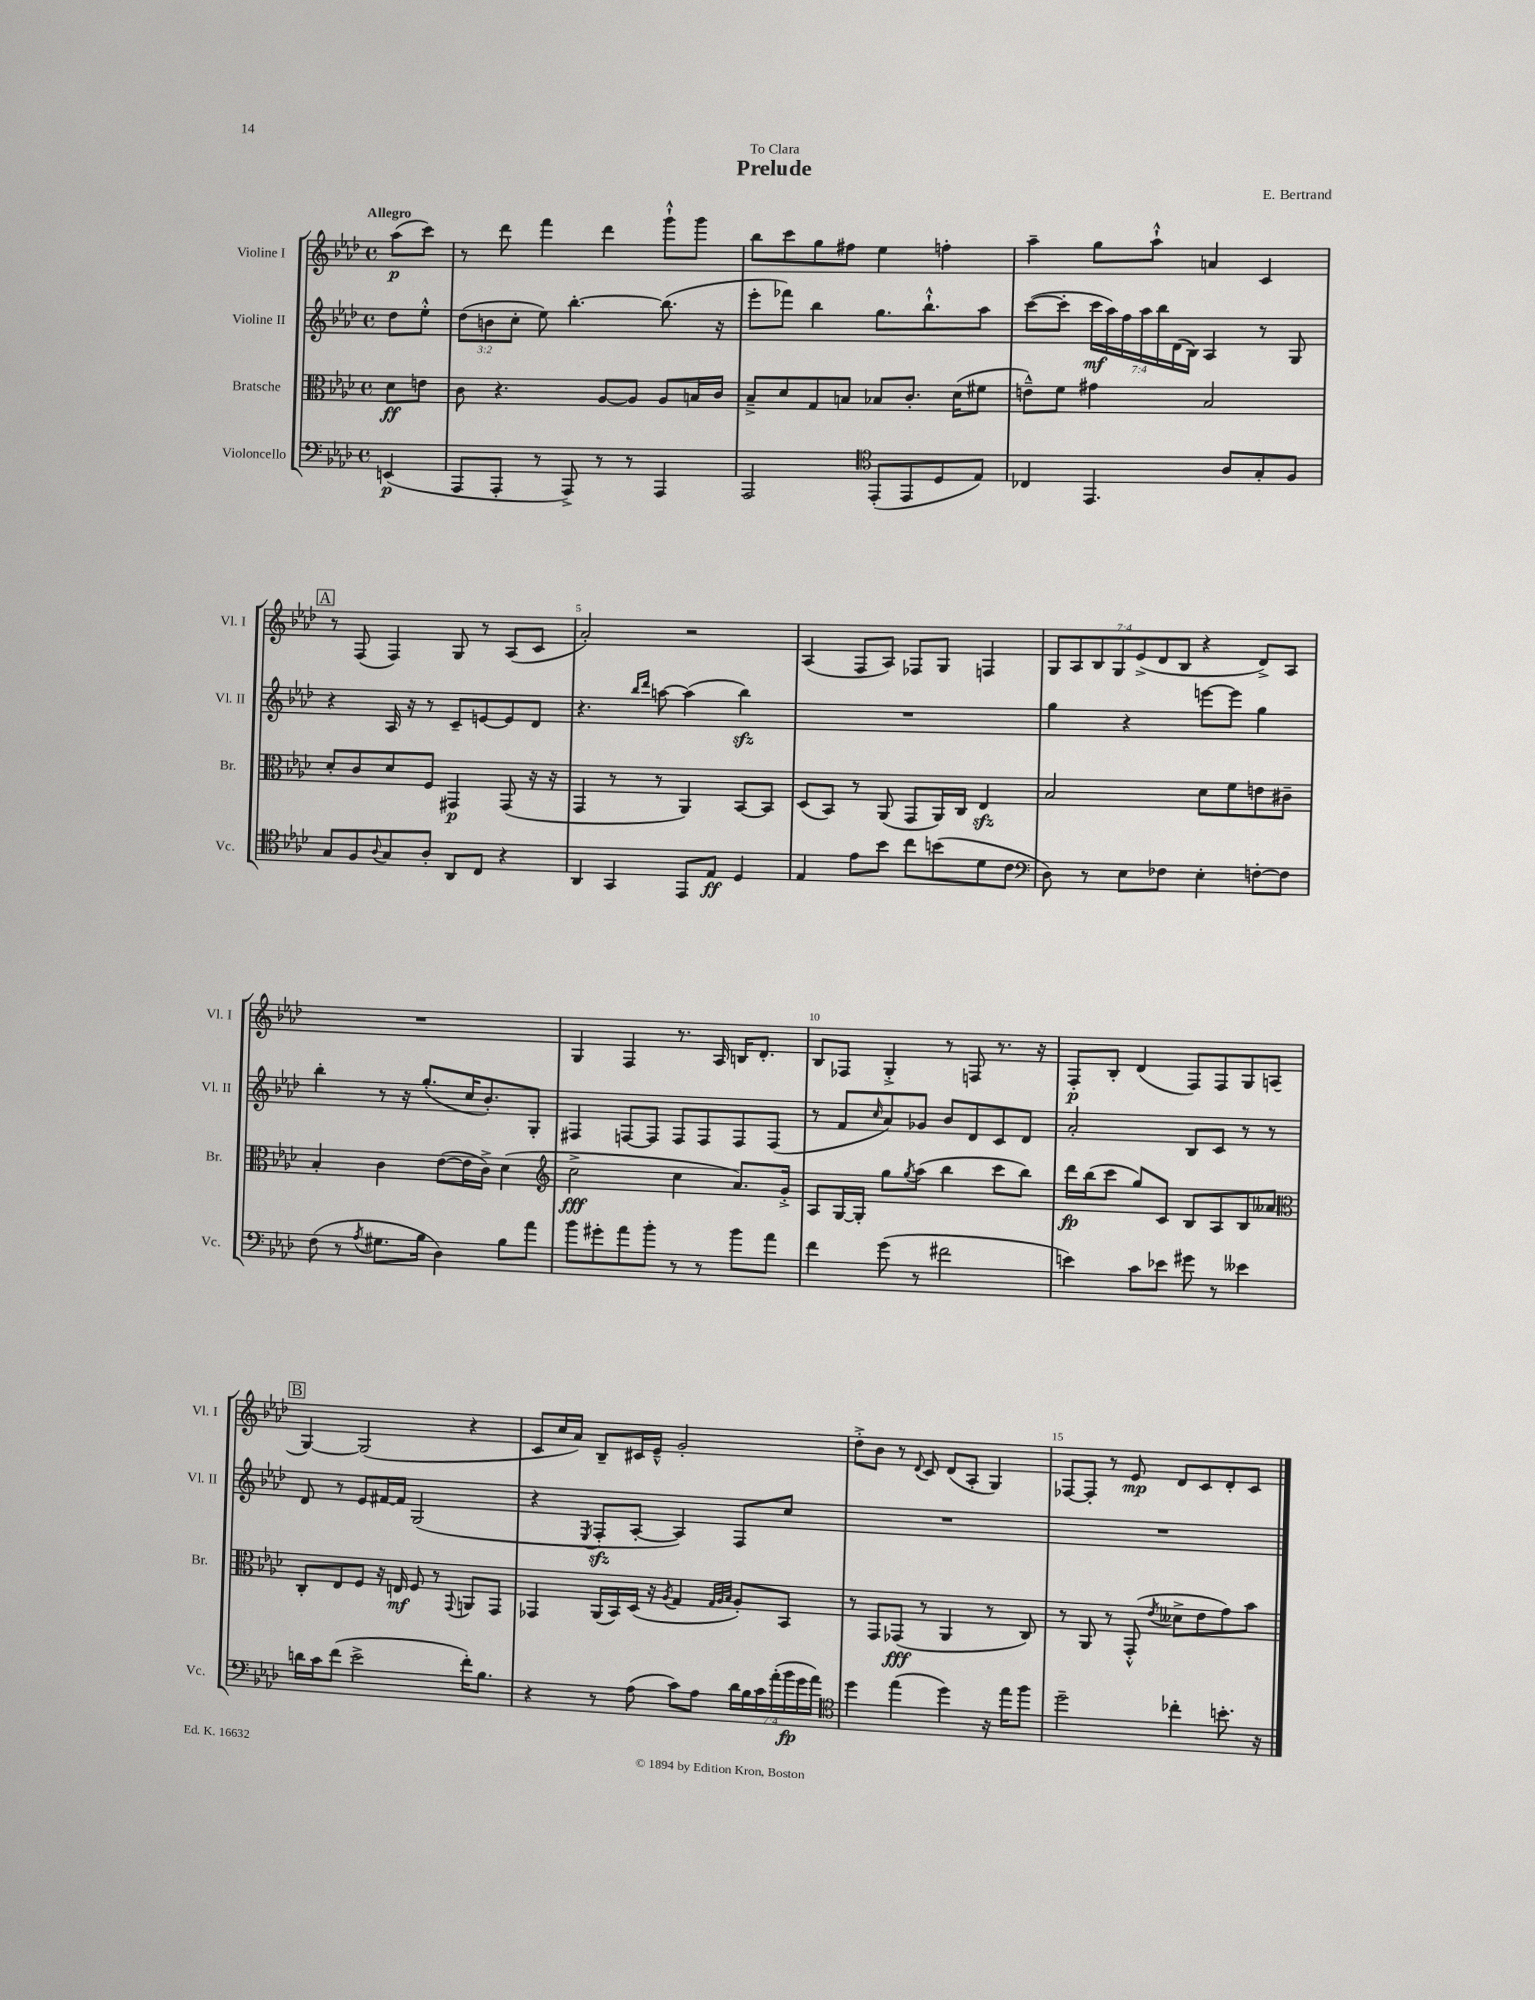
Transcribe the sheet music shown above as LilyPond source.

\header { title = "Prelude" composer = "E. Bertrand" dedication = "To Clara" }
<<
\new StaffGroup <<
\new Staff = "s0" \with { instrumentName = "Violine I" shortInstrumentName = "Vl. I" } {
    \clef treble \key aes \major \defaultTimeSignature \time 4/4 \override Staff.TupletNumber.text = #tuplet-number::calc-fraction-text \partial 4 \tempo "Allegro"
    aes''8\p( c'''8) |
    r8 des'''8 f'''4 des'''4 g'''8-!-^ g'''8 |
    bes''8 c'''8 g''8 fis''8 ees''4 f''4-. |
    aes''4-- g''8 aes''8-!-^ a'4 c'4 |
    \mark \markup { \box "A" } r8 f8( f4) g8 r8 aes8( c'8 |
    aes'2-.) r2 |
    aes4( f8 aes8) fes8 g8 f4 |
    \tuplet 7/4 { g8 aes8 bes8 g8 ees'8->( des'8 bes8 } r4 des'8->) aes8 |
    R1 |
    g4 f4 r8. aes16 b16 des'8.-. |
    bes8 fes8 g4-.-> r8 f8 r8. r16 |
    f8-.\p bes8-. des'4( f8) f8 g8 a8( |
    \mark \markup { \box "B" } g4~) g2( r4 |
    c'8 c''16 aes'16) bes8-- cis'16 ees'16---^ g'2-. |
    des''8-.-> bes'8 r8 \appoggiatura { des'8 } c'8 des'8( aes8-. g4) |
    fes8~ fes8-. r8 ees'8\mp des'8 c'8 des'8-. c'8 \bar "|." |
}
\new Staff = "s1" \with { instrumentName = "Violine II" shortInstrumentName = "Vl. II" } {
    \clef treble \key aes \major \defaultTimeSignature \time 4/4 \override Staff.TupletNumber.text = #tuplet-number::calc-fraction-text \partial 4
    des''8 ees''8-.-^ |
    \tuplet 3/2 { des''8( b'8 c''8-. } ees''8) bes''4.~-. bes''8.( r16 |
    ees'''8-. fes'''8) bes''4 g''8. bes''8.-!-^ aes''8 |
    c'''8~( c'''8-. \tuplet 7/4 { c'''16\mf aes''16) f''16 aes''16 bes''16 des'16( bes16) } aes4 r8 g8 |
    \mark \markup { \box "A" } r4 aes16 r16 r8 c'8-- e'8~ e'8 des'8 |
    r4. \grace { bes''16 des'''16 } a''8~ a''4( bes''4\sfz) |
    R1 |
    g''4 r4 e'''8~ e'''8 g''4 |
    bes''4-. r8 r16 g''8.-.( c''16 bes'8.-.) g8-. |
    fis4 f8~ f8 f8 f8 f8 f8( |
    r8 f'8 \grace { c''16 } aes'8) ges'8 bes'8 des'8 c'8 des'8 |
    aes'2-. bes8 c'8 r8 r8 |
    \mark \markup { \box "B" } des'8 r8 ees'8 fis'16~ fis'16 g2( |
    r4 \acciaccatura { ees8 } f8-.\sfz aes8~-. aes4) f8 c''8 |
    R1 |
    R1 \bar "|." |
}
\new Staff = "s2" \with { instrumentName = "Bratsche" shortInstrumentName = "Br." } {
    \clef alto \key aes \major \defaultTimeSignature \time 4/4 \partial 4
    des'8\ff e'8 |
    c'8 r4. aes8~ aes8 aes8 b16 c'16 |
    bes8---> des'8 g8 b8 bes8 c'8.-. des'16( fis'8 |
    e'8---^) f'8 gis'4 bes2 |
    \mark \markup { \box "A" } des'8-. c'8 des'8 f8 gis,4\p gis,8( r16 r16 |
    g,4 r8 r8 aes,4) bes,8~ bes,8 |
    des8( bes,8) r8 aes,8( g,8 aes,16) c16 ees4\sfz |
    bes2 des'8 f'8 e'8 cis'8-- |
    bes4-. c'4 ees'8~( ees'16 c'16->) des'4( |
    \clef treble c''2->\fff c''4 aes'8.) g'16-.-> |
    aes8 g16~ g16-. g''8 \acciaccatura { g''8 } aes''8( bes''4 c'''8 bes''8) |
    des'''16\fp bes''16( c'''8 g''8) c'8 bes8 aes8 bes8 aeses'8 |
    \mark \markup { \box "B" } \clef alto c8-. ees8 f8 r16 e16\mf f8 r8 \appoggiatura { g,8 } a,8 g,8 |
    ges,4 aes,16( bes,16) des16( r16 \acciaccatura { aes8 } g4 \grace { g32 aes32 bes32 } aes8-.) bes,8 |
    r8 g,8 ges,8\fff( r8 aes,4 r8 c8) |
    r8 aes,8 r8 g,8-.-^( \acciaccatura { ees'8 } deses'8-> ees'8 g'8) bes'8 \bar "|." |
}
\new Staff = "s3" \with { instrumentName = "Violoncello" shortInstrumentName = "Vc." } {
    \clef bass \key aes \major \defaultTimeSignature \time 4/4 \override Staff.TupletNumber.text = #tuplet-number::calc-fraction-text \partial 4
    e,4\p( |
    aes,,8 aes,,8-. r8 aes,,8->) r8 r8 aes,,4 |
    aes,,2 \clef tenor ees,8-.( ees,8 des8 ees8) |
    ces4 ees,4. aes8 g8-. f8 |
    \mark \markup { \box "A" } g8 f8 \appoggiatura { aes8 } g8 aes8-. aes,8 c8 r4 |
    aes,4 g,4 ees,8 ees8\ff des4 |
    ees4 ees'8 bes'8 c''8 b'8( des'8 c'8 |
    \clef bass des8) r8 ees8 fes8 ees4-. f8~-. f8 |
    f8( r8 \acciaccatura { aes8 } gis8. bes16 des4) bes8 aes'8 |
    bes'8 gis'8-. aes'8 bes'8-. r8 r8 bes'8 aes'8 |
    f'4 g'8( r8 fis'2 |
    e'4) c'8 ees'8 gis'8 r8 eeses'4 |
    \mark \markup { \box "B" } d'16 c'16 f'8( ees'2-> f'16-.) bes8. |
    r4 r8 aes8( c'8) aes8 \tuplet 7/4 { des'16 bes16 c'16 aes'16-.( bes'16\fp g'16 aes'16) } |
    \clef tenor des''4 ees''4( des''4) r16 ees''16 f''8 |
    des''2-- ces''4-. b'8.-. r16 \bar "|." |
}
>>
>>
\layout { \context { \Score \override BarNumber.break-visibility = ##(#f #t #t) barNumberVisibility = #(every-nth-bar-number-visible 5) } }
